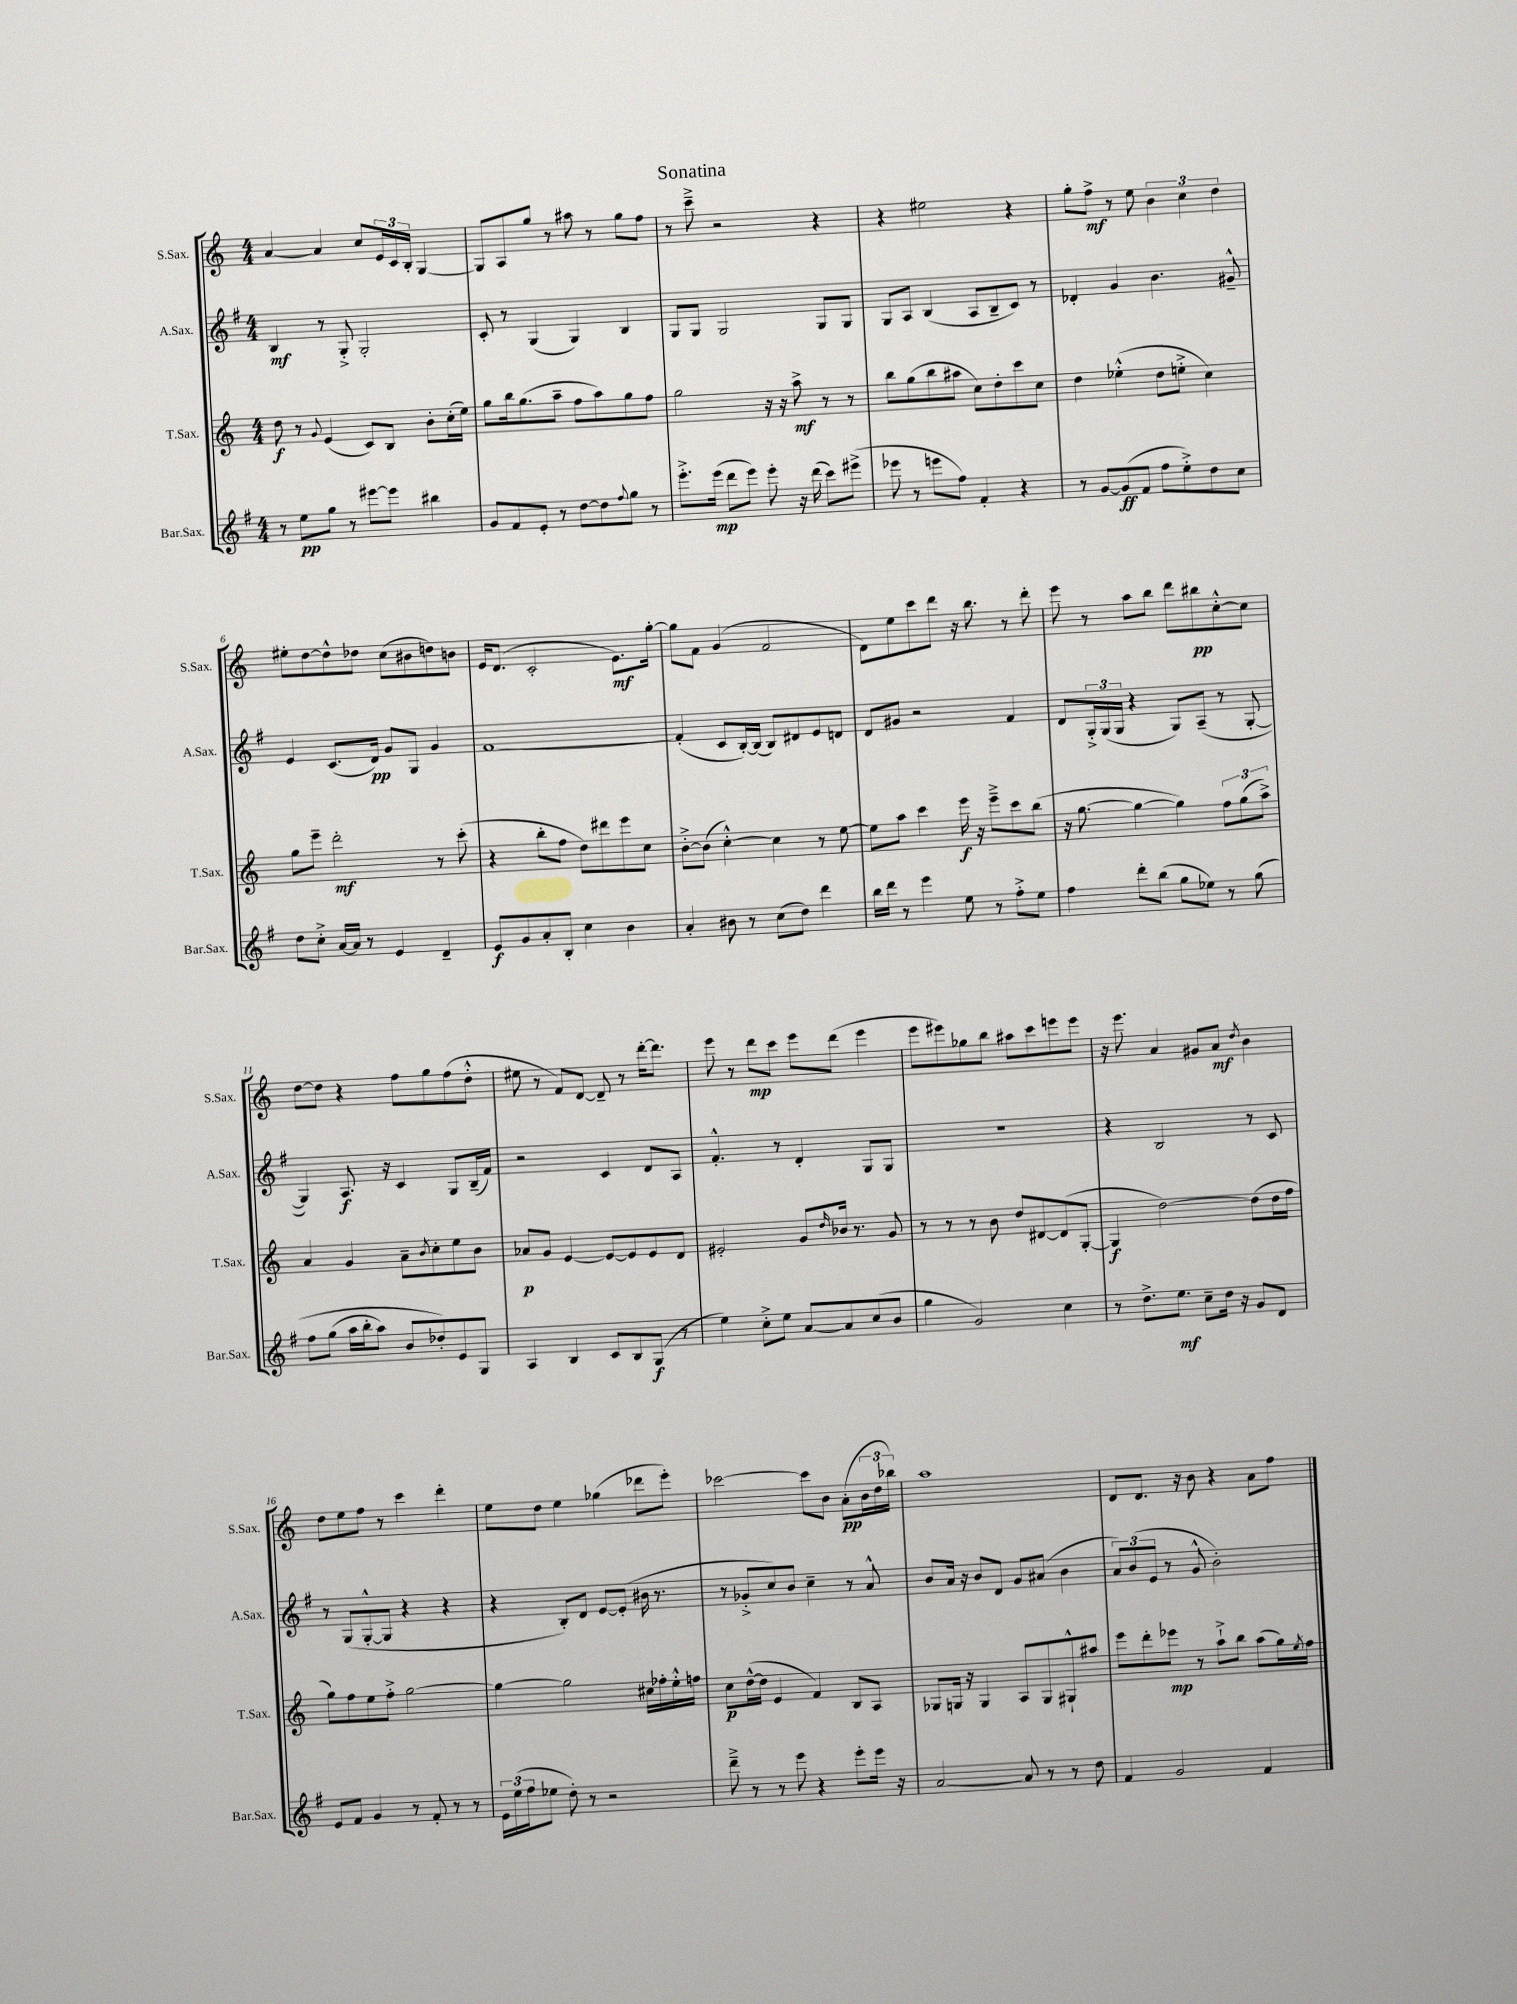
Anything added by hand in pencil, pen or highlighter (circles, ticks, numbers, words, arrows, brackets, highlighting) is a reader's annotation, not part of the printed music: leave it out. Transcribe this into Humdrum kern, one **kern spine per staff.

**kern	**kern	**kern	**kern
*staff4	*staff3	*staff2	*staff1
*clefG2	*clefG2	*clefG2	*clefG2
*k[f#]	*k[]	*k[f#]	*k[]
*M4/4	*M4/4	*M4/4	*M4/4
8r	8dd\	4B/	[4a/
8ee\L	8r	.	.
.	8qqg/	.	.
8gg\J	(4e/	8r	4a/]
8r	.	8G'^/	.
[8eee#\L	8c/L)	2G'/	8cc/L
8eee#\]J	8B/J	.	24e/L
.	.	.	24c/
.	.	.	24B'/JJ
4bb#\	8b'\L	.	[4G/
.	(16cc'\L	.	.
.	16ee\JJ)	.	.
=	=	=	=
8g/L	8gg\L	8c'/	8G/]L
8f#/	16bb\k	8r	8A/
.	(8.gg\	.	.
8e'/J	.	(4G/	8gg/J
8r	8aa~\J	.	8r
[8dd\L	8ff\L	4G/)	8aa#\
8dd\]	8aa\)	.	8r
8qqff#/	.	.	.
8gg\J	8gg\	4B/	8gg\L
8r	8ff\J	.	8ff\J
=	=	=	=
8.eee'^\L	2gg\	8G/L	8r
.	.	8G/J	8ccc~^\
(16eee\Jk	.	.	.
8ddd\L	.	2G/	2r
8eee\J)	.	.	.
8eee'\	16r	.	.
.	16r	.	.
16r	8aa^\	.	.
(16ddd\	.	.	.
8ccc\L)	8r	8G/L	4r
(8eee#^\J	8r	8G/J	.
=	=	=	=
8eee-\	8bb\L	8G/L	4r
8r	(8gg\	8A/J	.
8eee\L	8bb\	(4B/	2ee#\
8ff#\J)	8aa#\J	.	.
4f#'/	8cc\L)	8A/L	.
.	8dd'\	8B~/	.
4r	8ccc\	8c/J)	4r
.	8cc\J	8r	.
=	=	=	=
8r	4dd\	4d-'/	8gg'\L
[8g/L	.	.	8ff^\J
(8g/]	(4ee-'^^\	4g/	8r
8f#/J	.	.	8ee\
8ff#\L	8dd\L	4.b\	6b\
8ee'^\)	8ee'^\J	.	.
.	.	.	6cc\
8dd\	4cc\)	.	.
.	.	.	6dd\
8cc\J	.	8g#~^^/	.
=	=	=	=
8dd\L	8gg\L	4e/	8ee#'\L
8cc'^\J	8eee~\J	.	[8dd\
[16a/LL	2ddd'\	(8.c/L	8dd^^\]
16a/]JJ	.	.	.
8r	.	.	8dd-\J
.	.	16d/Jk)	.
4e/	.	8g/L	(8cc\L
.	.	8G/J	8b#\
4d~/	8r	4g/	8dd\)
.	(8ccc'\	.	8b\J
=	=	=	=
8e/L	4r	[1f#	16e/LK
.	.	.	(8.d/J
8g/	.	.	.
8a'/	8bb'\L	.	2c'/
8B'/J	8ff\J	.	.
4cc\	8dd\L)	.	.
.	8ddd#\	.	.
4b\	8eee\	.	8.e\L)
.	8cc\J	.	.
.	.	.	[16gg'\Jk
=	=	=	=
4a'/	[8b'^\L	(4f#'/]	8gg\]L
.	(8b\]J	.	8f\J
8b#\	[4cc'^^\)	8c/L	(4g/
8r	.	[16B'/L)	.
.	.	(16B/]JJ	.
(8cc\L	4cc\]	8B/L)	2f/
8dd\J)	.	8d#/	.
4ddd\	8r	8e/	.
.	[8ee\	8d/J	.
=	=	=	=
16bb\LL	8ee\]L	8d/L	8d\L)
16ddd\JJ	.	.	.
8r	8aa\J	8g#/J	8ee\
4eee\	4ccc\	2r	8ccc\
.	.	.	8ddd\J
8ee\	16eee\	.	16r
.	16r	.	8.bb\
8r	8eee~^\L	.	.
8ff#'^\L	8ccc\	4f#/	8r
8ee\J	(8bb\J	.	8ddd'\
=	=	=	=
4ff#\	16r	8d/L	8eee\
.	[8.gg\	.	.
.	.	24G'^/L	8r
.	.	(24G/	.
.	.	24G/JJ	.
8ddd'\L	4gg\_	4r	8aa\L
(8bb\J	.	.	8bb\J
8gg\L	4gg\])	8G/L)	8ddd\L
8ee-\J)	.	(8A~/J	8bb#\
8r	12ff\L	8r	[8cc'^^\
.	(12gg\	.	.
&(8gg\	.	[8G'/	8cc\]J
.	12aa^\J)	.	.
=	=	=	=
8ff#\L	4a/	4G/])	[8dd\L
(8gg\J	.	.	8dd\]J
16aa\LL	4g/	8.A/	4r
16bb'\J	.	.	.
8aa\J)	.	.	.
.	.	16r	.
8b/L	8a~\L	4c/	8ff\L
.	8qb/	.	.
8dd-'/&)	8cc'\	.	8gg\
8e/	8ee\	8G/L	(8ff\
8G/J	8b\J	(16B~/L	8dd'^^\J
.	.	16f#/JJ)	.
=	=	=	=
4A/	8a-/L	2r	8ee#\
.	8g/J	.	8r
4B/	[4e/	.	8f/L)
.	.	.	[8d/J
8c/L	8e/_L	4c/	8d~/]
8B/	8e/]	.	8r
(8G/J	8e/	8d/L	[16ddd'\LK
.	.	.	8.ddd\]J
8r	8d/J	8A/J	.
=	=	=	=
4ee\)	2e#'/	4.f#'^^/	8eee\
.	.	.	8r
8cc'^\L	.	.	8ddd\L
8ee\J	.	8r	8ccc\J
[8a/L	8g/L	4d'/	8eee\L
.	16qqdd/	.	.
8a/]	16b-/Jk	.	(8ddd\J
.	8.r	.	.
(8cc/	.	8G/L	4eee\
8b/J	8g/	8G/J	.
=	=	=	=
4gg\	8r	1r	8eee\L
.	8r	.	8eee#\)
2g/)	8r	.	8gg-\
.	8b\	.	8bb\J
.	8dd/L	.	8aa#\L
.	[8d#/	.	8ccc\
4cc\	(8d#/]	.	8eee\
.	[8G'/J	.	8eee\J
=	=	=	=
8r	4G/]	4r	16r
.	.	.	8.eee\
8.dd^\L	.	.	.
.	[2dd\)	2B/	4a/
8.ee\J	.	.	.
8cc~\L	.	.	8g#/L
16dd\Jk	.	.	8a/J
16r	.	.	.
.	.	.	8qdd/
8g/L	(8dd\]L	8r	4b\
8d/J	16dd\L	8c/	.
.	16ff\JJ	.	.
=	=	=	=
8e/L	8gg\L)	8r	8dd\L
8f#/J	8ff\	(8G/L	8ee\
4g/	8ee\	[8G'^^/	8ff\J
.	8ff'^\J	8G/]J	8r
8r	[2gg\	4r	4ccc\
8f#'/	.	.	.
8r	.	4r	4ddd'\
8r	.	.	.
=	=	=	=
24e\LL	4gg\_	4r	8ee\L
(24ee\	.	.	.
24ff#\J	.	.	.
8ee-\J	.	.	8dd\J
8dd'\)	2gg\]	8B'/L)	4ee\
8r	.	8d/J	.
2r	.	[8e/L	(4gg-\
.	.	(8e'/]J	.
.	16cc#\LL	16b#\	8ddd-\L
.	16ff-'\	8.r	.
.	16ee'^^\	.	8eee'\J)
.	16ff\JJ	.	.
=	=	=	=
8ddd~^\	8cc\L	8r	[2ccc-\
8r	([16dd^^\L	8g-'^/L	.
.	16dd\]JJ	.	.
8r	4e/	8cc/)	.
8eee\	.	8b/J	.
4r	4f/)	4cc~\	8ccc-\]L
.	.	.	8b\J
8eee'\L	8B/L	8r	(8a'\L
16eee\Jk	8A/J	8a^^/	24b\L
.	.	.	24dd\
16r	.	.	.
.	.	.	24bb-\JJ)
=	=	=	=
[2a/	8G-/L	8b/L	1aa
.	16G/Jk	16a/Jk	.
.	16r	16r	.
.	4G/	8b/L	.
.	.	8d/J	.
8a/]	8A/L	8g/L	.
8r	8G/	(8a#/J	.
8r	8G#`^^/	4b\	.
8dd\	8aa#/J	.	.
=	=	=	=
4f#/	8eee\L	12a/L)	8d/L
.	.	(12b/	.
.	8ddd'\	.	8.d/J
.	.	12e/J	.
2g/	8eee-\J	8r	.
.	.	.	16r
.	8r	8g^^/	8b\
.	8aa`^\L	2b'\)	4r
.	8bb\J	.	.
4f#/	(8aa\L	.	8a\L
.	16gg\L)	.	8ff\J
.	8qee/	.	.
.	16ff\JJ	.	.
==	==	==	==
*-	*-	*-	*-
